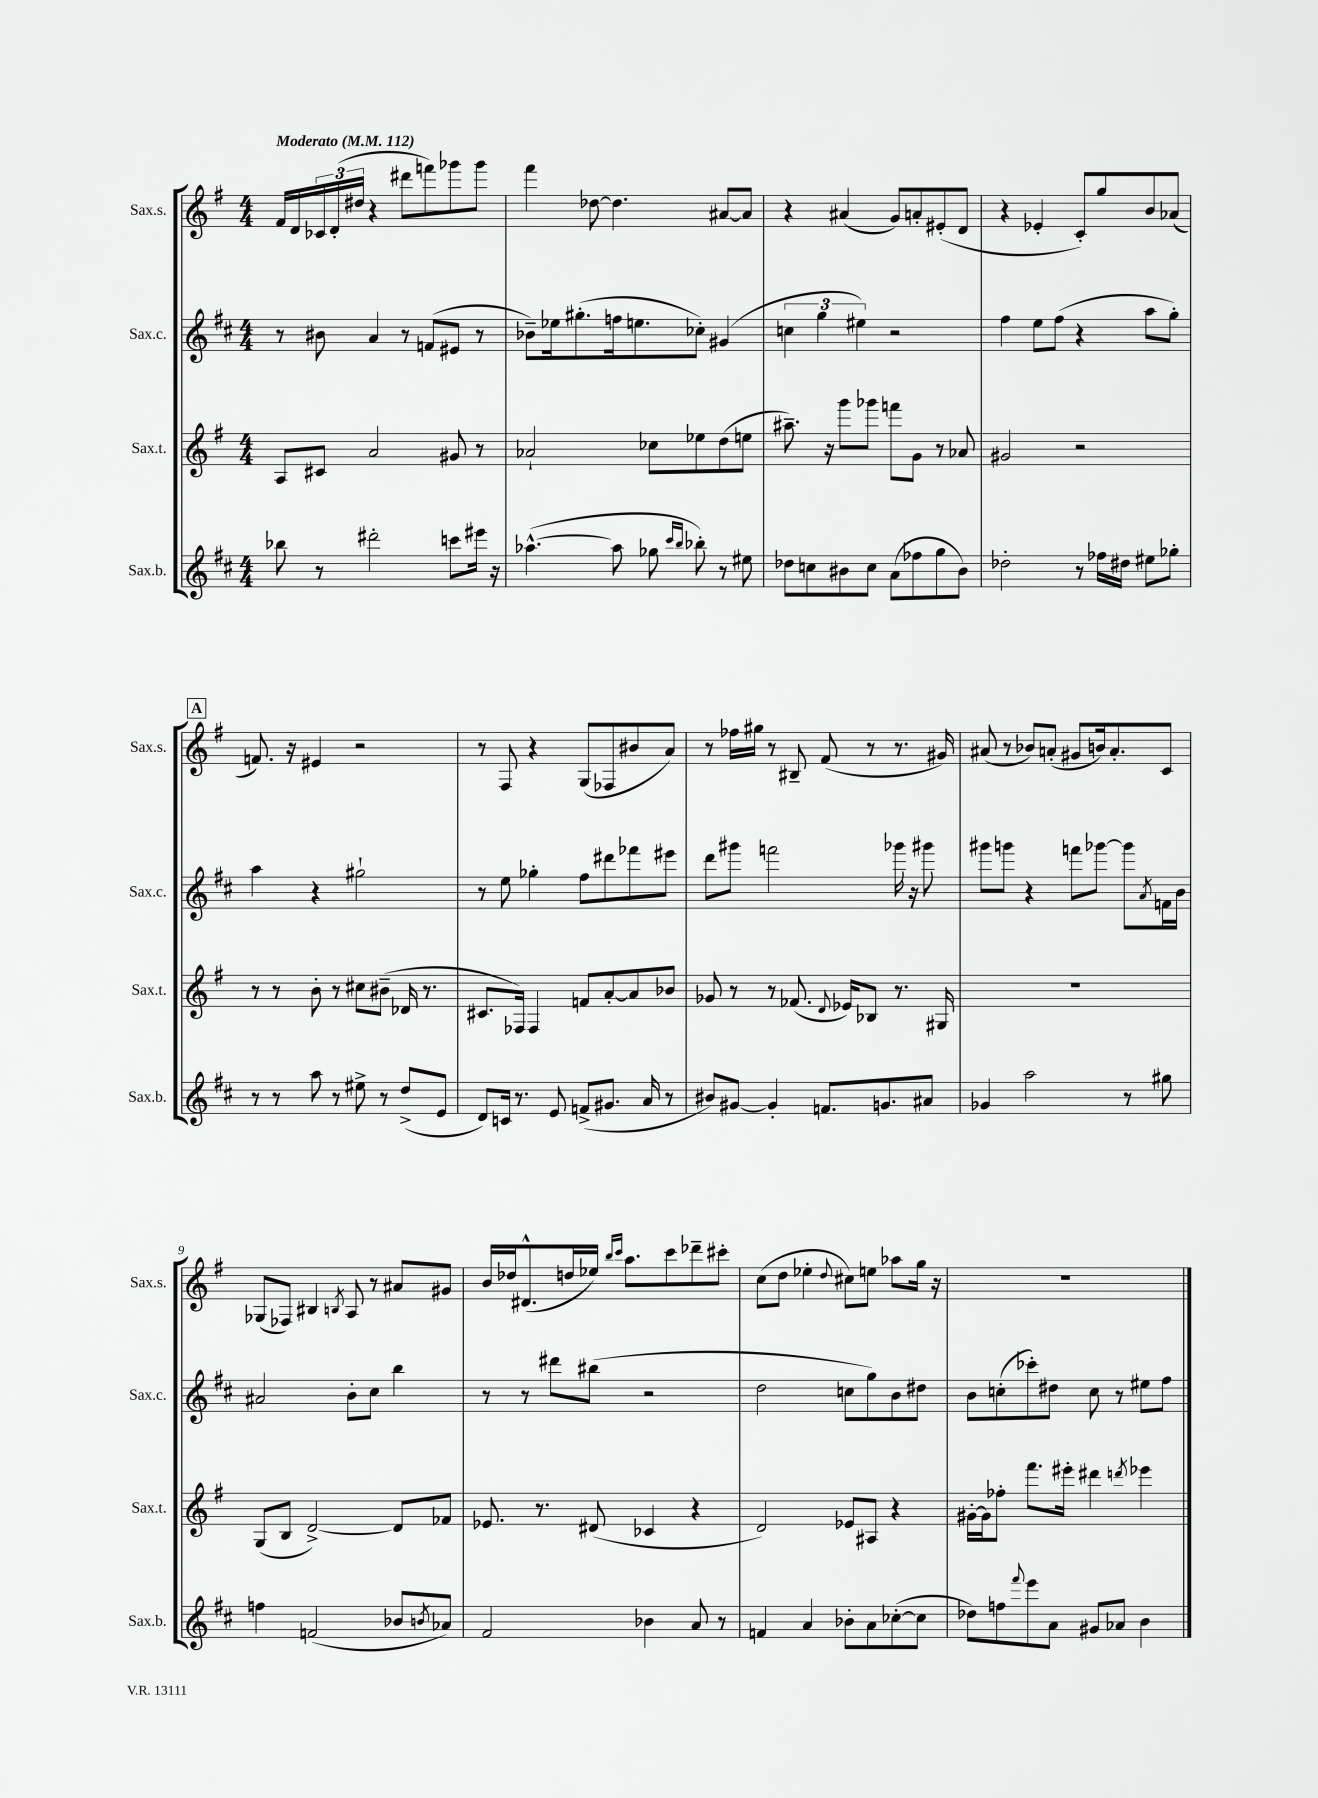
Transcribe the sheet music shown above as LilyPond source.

<<
\new StaffGroup <<
\new Staff = "s0" \with { instrumentName = "Sax.s." shortInstrumentName = "Sax.s." } {
    \clef treble \key g \major \numericTimeSignature \time 4/4 \tempo "Moderato" 4 = 112
    fis'16 d'16 \tuplet 3/2 { ces'16 d'16-.( dis''16 } r4 dis'''8 f'''8) ges'''8 ges'''8 |
    fis'''4 des''8~ des''4. ais'8~ ais'8 |
    r4 ais'4( g'8) a'8-. eis'8-.( d'8 |
    r4 ees'4-. c'8-.) g''8 b'8 aes'8( |
    \mark \markup { \box "A" } f'8.) r16 eis'4 r2 |
    r8 fis8 r4 g8( fes8 bis'8 a'8) |
    r8 fes''16 gis''16 r8 bis8-- fis'8( r8 r8. gis'16) |
    ais'8( r8 bes'8) a'8-.( gis'8 b'16) a'8.-. c'8 |
    ges8( fes8) bis4 \acciaccatura { b8 } a8 r8 ais'8 gis'8 |
    b'16 des''16 dis'8.-^( d''16 ees''16) \grace { b''16 c'''16 } a''8. c'''8 des'''8-- cis'''8-. |
    c''8( d''8 ees''4-. \appoggiatura { d''8 } cis''8) e''8 aes''8 g''16 r16 |
    R1 \bar "|." |
}
\new Staff = "s1" \with { instrumentName = "Sax.c." shortInstrumentName = "Sax.c." } {
    \clef treble \key d \major \numericTimeSignature \time 4/4
    r8 bis'8 a'4 r8 f'8( eis'8 r8 |
    bes'8--) ees''16 gis''8.-.( f''16 e''8. ces''8-.) gis'4( |
    \tuplet 3/2 { c''4 g''4 eis''4) } r2 |
    fis''4 e''8 fis''8( r4 a''8 g''8-.) |
    \mark \markup { \box "A" } a''4 r4 gis''2-! |
    r8 e''8 ges''4-. fis''8 dis'''8 fes'''8 eis'''8 |
    d'''8 gis'''8 f'''2 ges'''16 r16 gis'''8 |
    gis'''8 g'''8 r4 f'''8 ges'''8~ ges'''8 \acciaccatura { a'8 } f'16 b'16 |
    ais'2 b'8-. cis''8 b''4 |
    r8 r8 dis'''8 bis''8( r2 |
    d''2 c''8 g''8) b'8 dis''8 |
    b'8 c''8-.( ces'''8-.) dis''8 c''8 r8 eis''8 fis''8 \bar "|." |
}
\new Staff = "s2" \with { instrumentName = "Sax.t." shortInstrumentName = "Sax.t." } {
    \clef treble \key g \major \numericTimeSignature \time 4/4
    a8 cis'8 a'2 gis'8 r8 |
    aes'2-! ces''8 ees''8 d''8( e''8 |
    ais''8.--) r16 g'''8 ges'''8 f'''8 g'8 r8 aes'8 |
    gis'2 r2 |
    \mark \markup { \box "A" } r8 r8 b'8-. r8 cis''8 bis'8--( des'16 r8. |
    cis'8. fes16) fes4 f'8 a'8~-. a'8 bes'8 |
    ges'8 r8 r8 fes'8.( \appoggiatura { d'8 } ees'16) bes8 r8. gis16 |
    R1 |
    g8( b8 d'2~->) d'8 fes'8 |
    ees'8. r8. dis'8( ces'4 r4 |
    d'2) ees'8 ais8 r4 |
    gis'16~-. gis'16 fes''8-. fis'''8. eis'''16-. dis'''4 \acciaccatura { d'''8 } ees'''4 \bar "|." |
}
\new Staff = "s3" \with { instrumentName = "Sax.b." shortInstrumentName = "Sax.b." } {
    \clef treble \key d \major \numericTimeSignature \time 4/4
    bes''8 r8 dis'''2-. c'''8 eis'''16 r16 |
    aes''4.~-^( aes''8 ges''8 \grace { cis'''16 b''16 } bes''8-.) r8 eis''8 |
    des''8 c''8 bis'8 c''8 a'8( fes''8 g''8 bis'8) |
    des''2-. r8 fes''16 dis''16 eis''8 ges''8-. |
    \mark \markup { \box "A" } r8 r8 a''8 r8 eis''8-> r8 d''8->( e'8 |
    d'8) c'16 r8. e'8 f'8->( gis'8. a'16 r8 |
    bis'8) gis'8~ gis'4-. f'8. g'8. ais'8 |
    ges'4 a''2 r8 gis''8 |
    f''4 f'2( bes'8 \acciaccatura { b'8 } aes'8) |
    fis'2 bes'4 a'8 r8 |
    f'4 a'4 bes'8-. a'8 ces''8~-.( ces''8 |
    des''8) f''8 \appoggiatura { fis'''8 } e'''8 a'8 gis'8 aes'8 b'4 \bar "|." |
}
>>
>>
